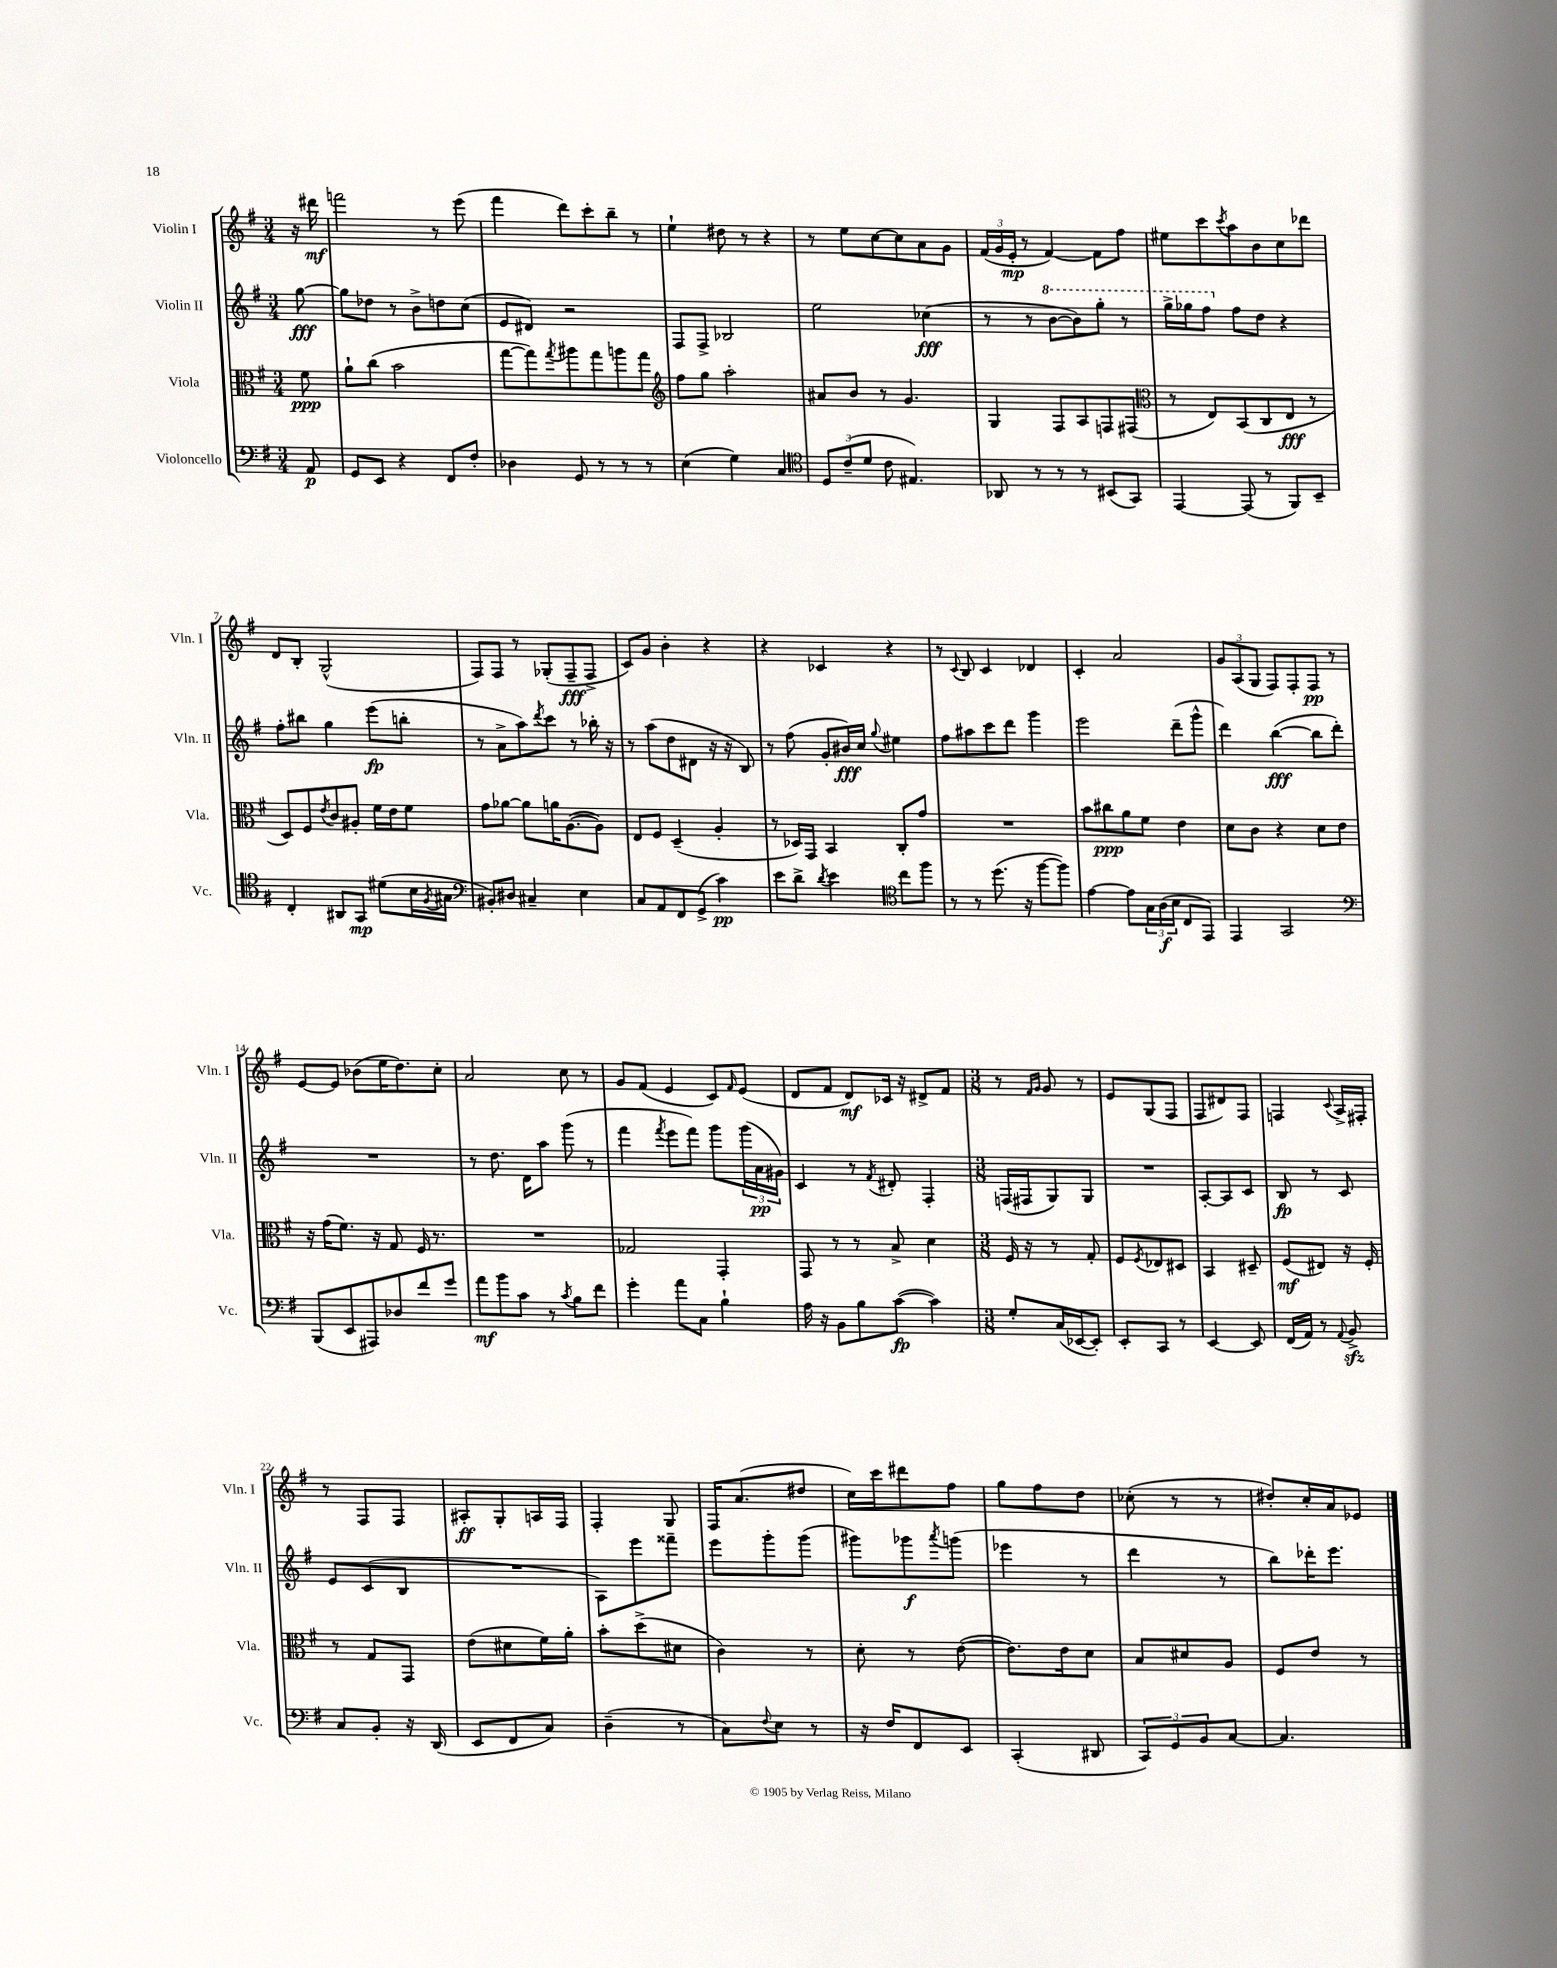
<<
\new StaffGroup <<
\new Staff = "s0" \with { instrumentName = "Violin I" shortInstrumentName = "Vln. I" } {
    \clef treble \key g \major \numericTimeSignature \time 3/4 \partial 8
    r16 dis'''16\mf |
    f'''2 r8 e'''8( |
    fis'''4 d'''8) c'''8-. b''8-- r8 |
    e''4-! dis''8 r8 r4 |
    r8 e''8 c''8~ c''8 a'8 g'8 |
    \tuplet 3/2 { fis'16( g'16 e'16-.\mp } r8 fis'4~) fis'8 fis''8 |
    eis''8 c'''8 \acciaccatura { c'''8 } a''8 b'8 c''8 des'''8 |
    d'8 b8-. g2-^( |
    fis8) fis8 r8 ges8-.( fis8--\fff fis8-> |
    c'8) g'8 b'4-. r4 |
    r4 ces'4 r4 |
    r8 \appoggiatura { c'8 } b8 c'4 des'4 |
    c'4-. a'2 |
    \tuplet 3/2 { g'8 a8( g8 } fis8) fis8-. fis8\pp r8 |
    e'8~ e'8 bes'8( e''16 d''8.) c''8-. |
    a'2 c''8 r8 |
    g'8 fis'8( e'4 c'8) \grace { fis'16 } e'8( |
    d'8 fis'8 d'8\mf) ces'16 r16 dis'8-> fis'8 |
    \numericTimeSignature \time 3/8 r8 \grace { fis'16 g'16 } g'8 r8 |
    e'8 g8( fis8 |
    fis8 dis'8) fis8 |
    f4 \appoggiatura { c'8 } a16-> fis16-. |
    r8 fis8 fis8 |
    ais8-.\ff g8-. a16 fis16 |
    fis4-. g8 |
    fis16 a'8.( dis''8 |
    c''16) c'''16 dis'''8 fis''8 |
    g''8 fis''8 d''8 |
    ces''8-.( r8 r8 |
    dis''8-.) c''16-. a'16 ees'8 \bar "|." |
}
\new Staff = "s1" \with { instrumentName = "Violin II" shortInstrumentName = "Vln. II" } {
    \clef treble \key g \major \numericTimeSignature \time 3/4 \partial 8
    g''8~\fff |
    g''8 des''8 r8 b'8-> d''8 c''8( |
    e'8 dis'8) r2 |
    fis8 fis8-> bes2 |
    e''2 ces''4\fff( |
    r8 r8 \ottava #1 b''8~ b''8) g'''8-. r8 |
    g'''16-> ges'''16 fis'''8 \ottava #0 fis''8 d''8 r4 |
    fis''8-. bis''8 g''4 e'''8\fp( b''8-. |
    r8 a'8-> a''8) \acciaccatura { d'''8 } c'''8 r8 bes''16-. r16 |
    r8 a''8( d''8 dis'8 r16 r16 b8) |
    r8 fis''8( g'8-. bis'16\fff) c''16 \appoggiatura { g''8 } eis''4 |
    fis''8 ais''8 c'''8 d'''8 g'''4 |
    e'''2 d'''8--( g'''8-^ |
    d'''4) b''4~\fff( b''8 d'''8-.) |
    R2. |
    r8 d''8. d'16 a''8 g'''8( r8 |
    fis'''4 \acciaccatura { fis'''8 } e'''8 fis'''8) g'''8 \tuplet 3/2 { g'''16( a'16\pp gis'16) } |
    c'4 r8 \acciaccatura { fis'8 } dis'8-. fis4-. |
    \numericTimeSignature \time 3/8 f16( fis16 g8) g8 |
    R4. |
    a8~-. a8 c'8 |
    b8\fp r8 c'8 |
    e'8 c'8( b8 |
    R4. |
    a8) e'''8 fisis'''8-- |
    e'''8 g'''8-. g'''8( |
    gis'''8) ges'''8\f \acciaccatura { a'''8 } g'''8( |
    ees'''4 r8 |
    d'''4 r8 |
    b''8) des'''16-. e'''8. \bar "|." |
}
\new Staff = "s2" \with { instrumentName = "Viola" shortInstrumentName = "Vla." } {
    \clef alto \key g \major \numericTimeSignature \time 3/4 \partial 8
    fis'8\ppp |
    a'8-! c''8( b'2 |
    g''8~ g''8) \acciaccatura { g''8 } ais''8 g''8 a''8 g''8 |
    \clef treble fis''8 g''8 a''2-. |
    ais'8 b'8 r8 g'4. |
    g4 fis8 a8 f8 fis8( |
    \clef alto r8 e8) b,8( c8 e8\fff r8 |
    d8) fis8 \acciaccatura { e'8 } c'8 ais8-. fis'16 e'16 fis'8 |
    g'8 aes'8~ aes'8 a'16 a8.~( a8) |
    e8 fis8 d4--( a4-. |
    r8 des16) g,16 b,4 c8-. g'8 |
    R2. |
    b'8 cis''8\ppp a'8 fis'8 e'4 |
    d'8 c'8 r4 d'8 e'8 |
    r16 g'16( fis'8.) r16 g8 fis16 r8. |
    R2. |
    ges2 g,4-. |
    g,8 r8 r8 b8-> d'4 |
    \numericTimeSignature \time 3/8 fis16 r16 r8 g8-. |
    fis8 \acciaccatura { fis8 } ees8 dis8 |
    b,4 dis8-- |
    fis8\mf( eis8) r16 fis16-. |
    r8 g8 g,8 |
    e'8( dis'8 fis'16) a'16-. |
    b'8-. d''8->( dis'8 |
    c'4) r8 |
    d'8-. r8 e'8~( |
    e'8.) e'16 d'8 |
    b8 dis'8 a8 |
    fis8 e'8 r8 \bar "|." |
}
\new Staff = "s3" \with { instrumentName = "Violoncello" shortInstrumentName = "Vc." } {
    \clef bass \key g \major \numericTimeSignature \time 3/4 \partial 8
    a,8\p |
    g,8 e,8 r4 fis,8 fis8-. |
    des4 g,8 r8 r8 r8 |
    e4( g4) c4 |
    \clef tenor \tuplet 3/2 { d8 c'8--( d'8 } c'8 eis4.) |
    aes,8 r8 r8 r8 bis,8( g,8) |
    e,4~ e,8( r8 fis,8) b,8-- |
    c4-. ais,8 g,8\mp dis'8( b16 \acciaccatura { fis8 } gis16 |
    \clef bass bis,8-.) dis8 cis4-- e4 |
    c8 a,8 fis,8 g,8->( c'4\pp) |
    e'8 d'8-> \acciaccatura { d'8 } e'4 \clef tenor c''8 fis''8 |
    r8 r8 d''8.( r16 fis''8~ fis''8) |
    e'4~ e'8 \tuplet 3/2 { g16 a16\f( b16 } c8 e,8) |
    e,4 g,2 |
    \clef bass b,,8( e,8 ais,,8) des8 fis'8 g'8 |
    a'8\mf b'8 c'8 r8 \acciaccatura { c'8 } b8 fis'8 |
    g'4-. a'8 c8 b4-! |
    a16 r16 b,8 b8 c'8~\fp( c'4) |
    \numericTimeSignature \time 3/8 g8-. c16( ees,16~ ees,8-.) |
    e,8-. c,8 r8 |
    e,4~ e,8 |
    fis,16( a,16) r8 \appoggiatura { a,8 } b,8->\sfz |
    c8 b,8-. r16 d,16( |
    e,8 fis,8 c8) |
    d4--( r8 |
    c8) \appoggiatura { fis8 } e8 r8 |
    r16 fis16 fis,8 e,8 |
    c,4-.( dis,8 |
    \tuplet 3/2 { c,8) g,8 b,8 } c8~ |
    c4. \bar "|." |
}
>>
>>
